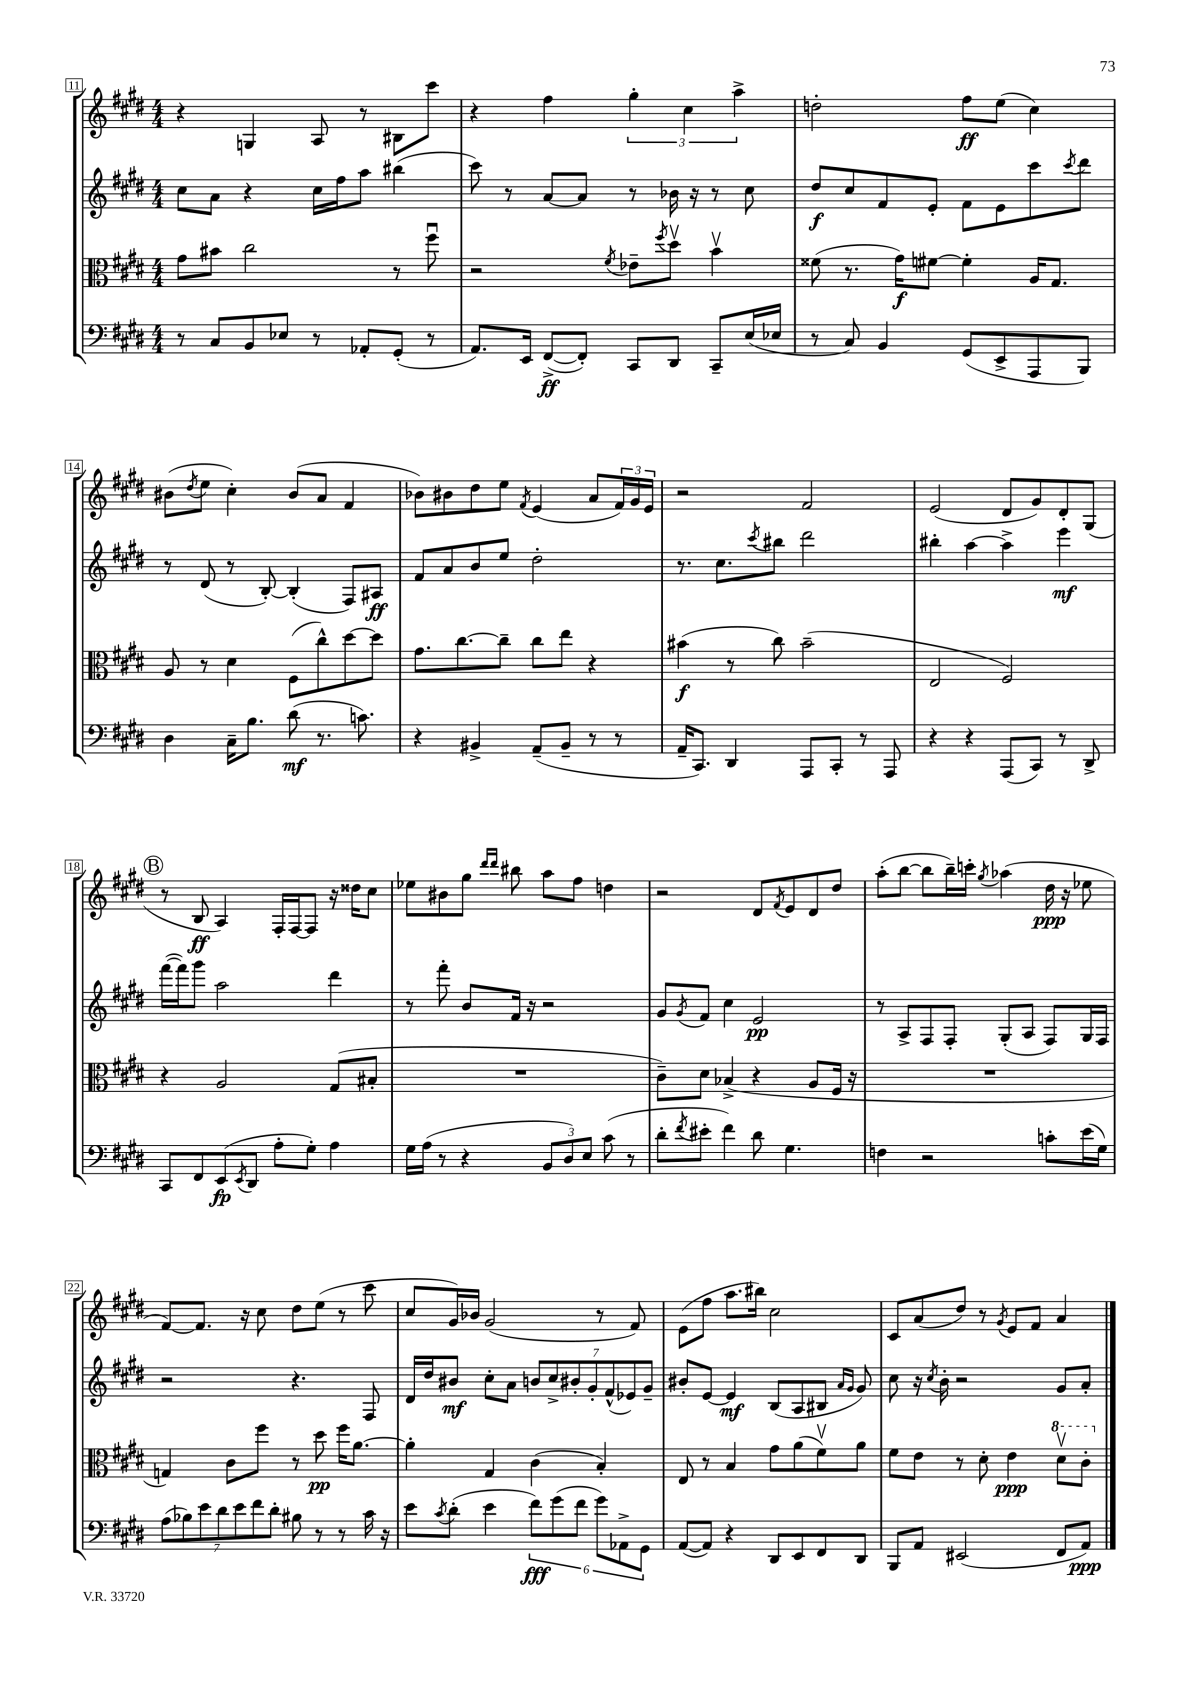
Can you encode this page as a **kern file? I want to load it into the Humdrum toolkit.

**kern	**dynam	**kern	**dynam	**kern	**dynam	**kern	**dynam
*part4	*part4	*part3	*part3	*part2	*part2	*part1	*part1
*staff4	*staff4	*staff3	*staff3	*staff2	*staff2	*staff1	*staff1
*clefF4	*	*clefC3	*	*clefG2	*	*clefG2	*
*k[f#c#g#d#]	*	*k[f#c#g#d#]	*	*k[f#c#g#d#]	*	*k[f#c#g#d#]	*
*M4/4	*	*M4/4	*	*M4/4	*	*M4/4	*
=11	=11	=11	=11	=11	=11	=11	=11
8r	.	8g#\L	.	8cc#\L	.	4r	.
8C#/L	.	8b#X\J	.	8a\J	.	.	.
8BB/	.	2cc#\	.	4r	.	4Gn/	.
8E-X/J	.	.	.	.	.	.	.
8r	.	.	.	16cc#\LL	.	8A/	.
.	.	.	.	16ff#\J	.	.	.
8AA-X'/L	.	.	.	8aa\J	.	8r	.
(8GG#'/J	.	8r	.	(4bb#X\	.	8B#X\L	.
8r	.	8ff#u\	.	.	.	8ccc#\J	.
=12	=12	=12	=12	=12	=12	=12	=12
8.AA/L)	.	2r	.	8ccc#\)	.	4r	.
.	.	.	.	8r	.	.	.
16EE/Jk	.	.	.	.	.	.	.
([8FF#^/L	ff	.	.	[8a/L	.	4ff#\	.
8FF#'/J])	.	.	.	8a/J]	.	.	.
.	.	8qf#/	.	.	.	.	.
8CC#/L	.	8e-X~\L	.	8r	.	6gg#'\	.
.	.	8qff#/	.	.	.	.	.
8DD#/J	.	8dd#v\J	.	16b-X\	.	.	.
.	.	.	.	.	.	6cc#\	.
.	.	.	.	16r	.	.	.
8CC#~/L	.	4bv\	.	8r	.	.	.
.	.	.	.	.	.	6aa^\	.
(16E/L	.	.	.	8cc#\	.	.	.
16E-X/JJ	.	.	.	.	.	.	.
=13	=13	=13	=13	=13	=13	=13	=13
8r	.	(8f##X\	.	8dd#/L	f	2ddn'\	.
8C#/)	.	8.r	.	8cc#/	.	.	.
4BB/	.	.	.	8f#/	.	.	.
.	.	16g#\KL)	f	.	.	.	.
.	.	[8f#X\J	.	8e'/J	.	.	.
(8GG#/L	.	4f#'\]	.	8f#\L	.	8ff#\L	ff
8EE^/	.	.	.	8e\	.	(8ee\J	.
8AAA/	.	16A/KL	.	8ccc#\	.	4cc#\)	.
.	.	8.G#/J	.	.	.	.	.
.	.	.	.	8qccc#/	.	.	.
8BBB/J)	.	.	.	8ddd#\J	.	.	.
!!LO:LB:g=z
=14	=14	=14	=14	=14	=14	=14	=14
4D#\	.	8A/	.	8r	.	(8b#X\L	.
.	.	.	.	.	.	8qdd#/	.
.	.	8r	.	(8d#/	.	8ee\J	.
16C#~\KL	.	4d#\	.	8r	.	4cc#'\)	.
8.B\J	.	.	.	.	.	.	.
.	.	.	.	[8B'/)	.	.	.
(8d#\	mf	(8F#\L	.	(4B'/]	.	(8b#/L	.
8.r	.	8cc#^^\)	.	.	.	8a/J	.
.	.	[8dd#\	.	8F#/L)	.	4f#/	.
8.cn\)	.	.	.	.	.	.	.
.	.	8dd#\J]	.	8A#X/J	ff	.	.
=15	=15	=15	=15	=15	=15	=15	=15
4r	.	8.g#\L	.	8f#/L	.	8b-X\L)	.
.	.	.	.	8a/	.	8b#X\	.
.	.	[8.cc#\	.	.	.	.	.
4BB#X^/	.	.	.	8b/	.	8dd#\	.
.	.	8cc#~\J]	.	8ee/J	.	8ee\J	.
.	.	.	.	.	.	8qf#/	.
(8AA~/L	.	8cc#\L	.	2dd#'\	.	(4e/	.
8BB#~/J	.	8ee\J	.	.	.	.	.
8r	.	4r	.	.	.	8a/L	.
8r	.	.	.	.	.	24f#/L)	.
.	.	.	.	.	.	24g#/	.
.	.	.	.	.	.	24e/JJ	.
=16	=16	=16	=16	=16	=16	=16	=16
16AA~/KL	.	(4b#X\	f	8.r	.	2r	.
8.CC#/J)	.	.	.	.	.	.	.
.	.	.	.	8.cc#\L	.	.	.
4DD#/	.	8r	.	.	.	.	.
.	.	.	.	8qccc#/	.	.	.
.	.	8cc#\)	.	8bb#X\J	.	.	.
8AAA/L	.	(2b#~\	.	2ddd#\	.	2f#/	.
8CC#'/J	.	.	.	.	.	.	.
8r	.	.	.	.	.	.	.
8AAA/	.	.	.	.	.	.	.
=17	=17	=17	=17	=17	=17	=17	=17
4r	.	2E/	.	4bb#X'\	.	(2e/	.
4r	.	.	.	[4aa\	.	.	.
(8AAA/L	.	2F#/)	.	4aa^\]	.	8d#/L	.
8CC#/J)	.	.	.	.	.	8g#/)	.
8r	.	.	.	4eee\	mf	8d#'/	.
8DD#^/	.	.	.	.	.	(8G#/J	.
!!LO:LB:g=z
!!LO:REH:place=s1:t=B
=18	=18	=18	=18	=18	=18	=18	=18
8CC#/L	.	4r	.	([16fff#\LL	.	8r	.
.	.	.	.	16fff#\J])	.	.	.
8FF#/	.	.	.	8ggg#\J	.	8B/	ff
(8EE/	fp	2A/	.	2aa\	.	4A/)	.
8qEE/	.	.	.	.	.	.	.
8DD#/J	.	.	.	.	.	.	.
8A'\L	.	.	.	.	.	16F#'/LL	.
.	.	.	.	.	.	[16F#/J	.
8G#'\J)	.	.	.	.	.	8F#/J]	.
4A\	.	(8G#/L	.	4ddd#\	.	16r	.
.	.	.	.	.	.	16dd##X\KL	.
.	.	8B#X'/J	.	.	.	8cc#\J	.
=19	=19	=19	=19	=19	=19	=19	=19
16G#\LL	.	1r	.	8r	.	8ee-X\L	.
(16A\JJ	.	.	.	.	.	.	.
8r	.	.	.	8fff#'\	.	8b#X\	.
4r	.	.	.	8b/L	.	8gg#\J	.
.	.	.	.	.	.	16qqddd#/LL	.
.	.	.	.	.	.	16qqddd#/JJ	.
.	.	.	.	16f#/Jk	.	8bb#X\	.
.	.	.	.	16r	.	.	.
12BB/L	.	.	.	2r	.	8aa\L	.
12D#/)	.	.	.	.	.	.	.
.	.	.	.	.	.	8ff#\J	.
12E/J	.	.	.	.	.	.	.
(8c#\	.	.	.	.	.	4ddn\	.
8r	.	.	.	.	.	.	.
=20	=20	=20	=20	=20	=20	=20	=20
8d#'\L	.	8c#~\L)	.	8g#/L	.	2r	.
8qf#/	.	.	.	8qg#/	.	.	.
8e#X'\J	.	8d#\J	.	8f#/J	.	.	.
4f#\)	.	(4B-X^/	.	4cc#\	.	.	.
8d#\	.	4r	.	2e/	pp	8d#/L	.
.	.	.	.	.	.	8qf#/	.
4.G#\	.	.	.	.	.	8e/	.
.	.	8A/L	.	.	.	8d#/	.
.	.	16F#/Jk	.	.	.	8dd#/J	.
.	.	16r	.	.	.	.	.
=21	=21	=21	=21	=21	=21	=21	=21
4Fn\	.	1r	.	8r	.	(8aa'\L	.
.	.	.	.	8A^/L	.	[8bb\J	.
2r	.	.	.	8F#/	.	8bb\L]	.
.	.	.	.	8F#'/J	.	16bb~\L)	.
.	.	.	.	.	.	16cccn'\JJ	.
.	.	.	.	.	.	8qgg#/	.
.	.	.	.	(8G#'/L	.	(4aa-X\	.
.	.	.	.	8A/J	.	.	.
8cn'\L	.	.	.	8F#/L)	.	16dd#\	ppp
.	.	.	.	.	.	16r	.
(16e\L	.	.	.	16G#/L	.	8ee-X\	.
16G#\JJ)	.	.	.	16F#/JJ	.	.	.
!!LO:LB:g=z
=22	=22	=22	=22	=22	=22	=22	=22
(14A\L	.	4Gn/)	.	2r	.	[8f#/L)	.
14B-X\)	.	.	.	.	.	.	.
.	.	.	.	.	.	8.f#/J]	.
14e\	.	.	.	.	.	.	.
14d#\	.	.	.	.	.	.	.
.	.	8c#\L	.	.	.	.	.
14e\	.	.	.	.	.	.	.
.	.	.	.	.	.	16r	.
14f#\	.	.	.	.	.	.	.
.	.	8ff#\J	.	.	.	8cc#\	.
14d#'\J	.	.	.	.	.	.	.
8B#X\	.	8r	.	4.r	.	8dd#\L	.
8r	.	8dd#\	pp	.	.	(8ee\J	.
8r	.	16ff#\KL	.	.	.	8r	.
.	.	[8.a\J	.	.	.	.	.
16c#\	.	.	.	8F#/	.	8ccc#\	.
16r	.	.	.	.	.	.	.
=23	=23	=23	=23	=23	=23	=23	=23
8e\L	.	4a'\]	.	16d#/LL	.	8cc#/L	.
.	.	.	.	16dd#/J	.	.	.
8qc#/	.	.	.	.	.	.	.
(8d#'\J	.	.	.	8b#X/J	mf	16g#/L)	.
.	.	.	.	.	.	16b-X/JJ	.
4e\	.	4G#/	.	8cc#'\L	.	(2g#/	.
.	.	.	.	8a\J	.	.	.
12f#\L)	fff	(4c#\	.	14bn/L	.	.	.
.	.	.	.	14cc#^/	.	.	.
(12g#\	.	.	.	.	.	.	.
.	.	.	.	14b#X'/	.	.	.
12f#\J	.	.	.	.	.	.	.
.	.	.	.	14g#'/	.	.	.
12g#\L)	.	4B'/)	.	.	.	8r	.
.	.	.	.	(14f#^^/	.	.	.
12AA-X^\	.	.	.	.	.	.	.
.	.	.	.	14e-X/)	.	.	.
.	.	.	.	.	.	8f#/)	.
12GG#\J	.	.	.	.	.	.	.
.	.	.	.	14g#~/J	.	.	.
=24	=24	=24	=24	=24	=24	=24	=24
([8AA/L	.	8E/	.	8b#X'/L	.	(8e\L	.
8AA/J])	.	8r	.	[8e/J	.	8ff#\J	.
4r	.	4B/	.	4e/]	mf	8.aa\L	.
.	.	.	.	.	.	16bb#X\Jk)	.
8DD#/L	.	8g#\L	.	(8B/L	.	2cc#\	.
8EE/	.	(8a\	.	8A/	.	.	.
8FF#/	.	8f#v\)	.	8B#X/J	.	.	.
.	.	.	.	16qqa/LL	.	.	.
.	.	.	.	16qqg#/JJ	.	.	.
8DD#/J	.	8a\J	.	8g#/)	.	.	.
=25	=25	=25	=25	=25	=25	=25	=25
8BBB/L	.	8f#\L	.	8cc#\	.	8c#/L	.
8AA/J	.	8e\J	.	16r	.	(8a/	.
.	.	.	.	8qcc#/	.	.	.
.	.	.	.	16b'\	.	.	.
(2EE#X/	.	8r	.	2r	.	8dd#/J)	.
.	.	8d#'\	.	.	.	8r	.
.	.	.	.	.	.	8qg#/	.
.	.	4e\	ppp	.	.	8e/L	.
.	.	.	.	.	.	8f#/J	.
*	*	*8va	*	*	*	*	*
8FF#/L	.	8dd#v\L	.	8g#/L	.	4a/	.
8AA/J)	ppp	8cc#'\J	.	8a'/J	.	.	.
*	*	*X8va	*	*	*	*	*
==	==	==	==	==	==	==	==
*-	*-	*-	*-	*-	*-	*-	*-
